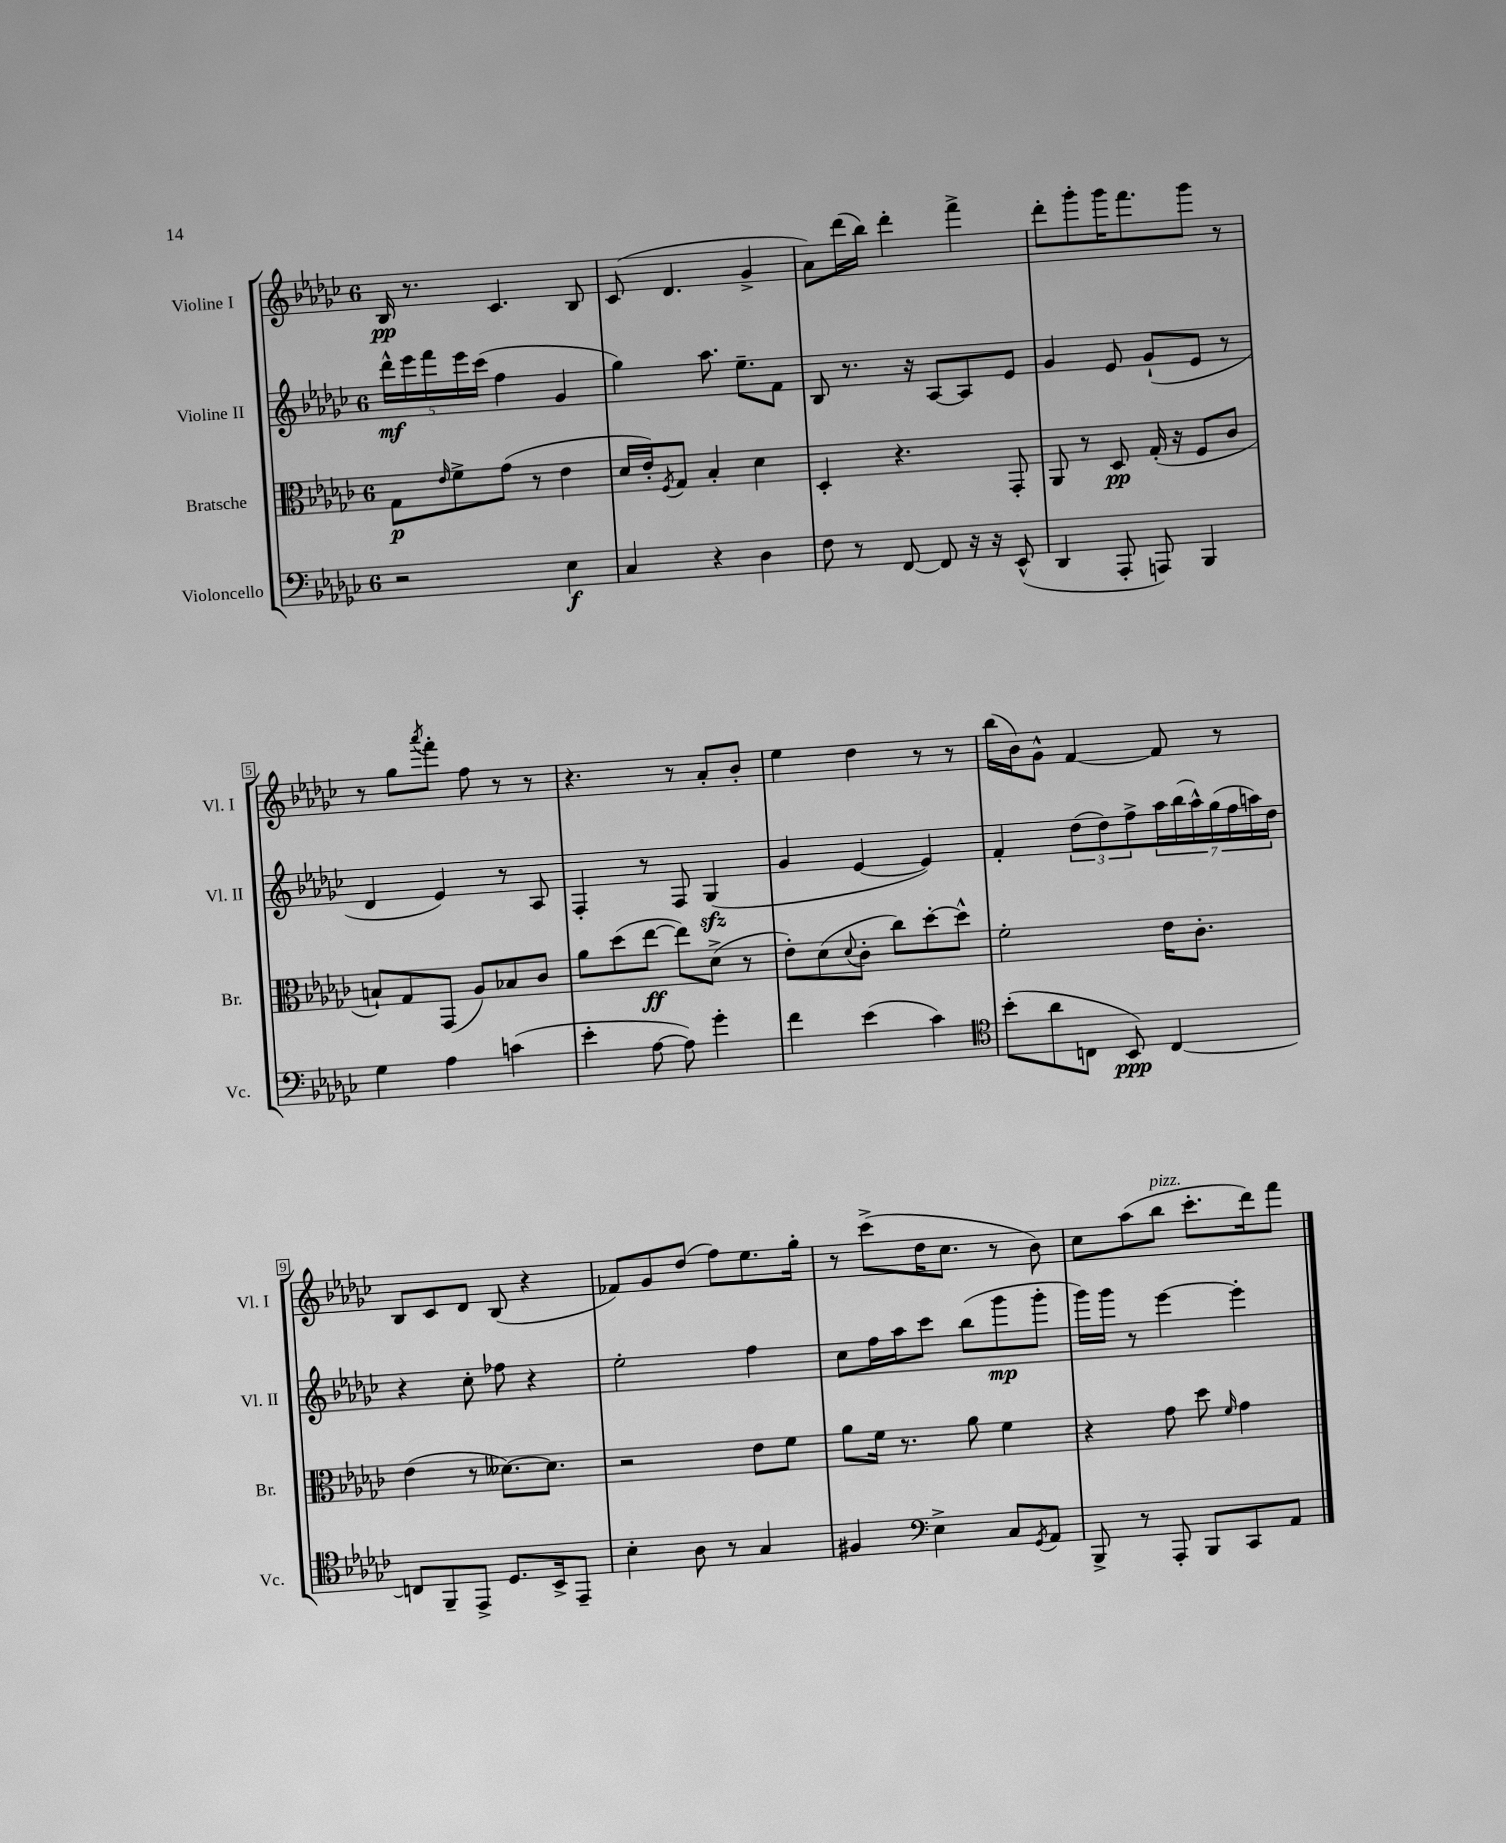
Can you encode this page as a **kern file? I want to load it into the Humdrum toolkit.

**kern	**kern	**kern	**kern
*staff4	*staff3	*staff2	*staff1
*clefF4	*clefC3	*clefG2	*clefG2
*k[b-e-a-d-g-c-]	*k[b-e-a-d-g-c-]	*k[b-e-a-d-g-c-]	*k[b-e-a-d-g-c-]
*M6/8	*M6/8	*M6/8	*M6/8
2r	8G-\L	20ddd-^^\LL	16B-/
.	.	20eee-\	.
.	.	.	8.r
.	.	20fff\	.
.	16qqe-/	.	.
.	8f^\	.	.
.	.	20eee-\	.
.	.	(20ccc-\JJ	.
.	(8g-\J	4ff\	4.c-/
.	8r	.	.
4E-\	4e-\	4g-/	.
.	.	.	8B-/
=	=	=	=
4C-/	16d-/LL	4gg-\)	(8c-/
.	16e-'/J)	.	.
.	8qF/	.	.
.	8G-/J	.	4.d-/
4r	4B-'/	8.aa-\	.
.	.	8.ee-~\L	.
4D-\	4d-\	.	4g-^/
.	.	8f\J	.
=	=	=	=
8F\	4D-'/	8B-/	8a-\L)
8r	.	8.r	(16ddd-\L
.	.	.	16bb-\JJ)
[8FF/	4.r	.	4ddd-'\
.	.	16r	.
8FF/]	.	[8A-/L	.
16r	.	8A-/]	4fff^\
16r	.	.	.
(8EE-^^/	8GG-'/	8e-/J	.
=	=	=	=
4DD-/	8AA-/	4g-/	8ddd-'\L
.	8r	.	8ggg-'\
8AAA-'/	8D-/	8e-/	16ggg-\K
.	.	.	8.fff\
8AAA/)	(16G-'/	(8g-`/L	.
.	16r	.	.
4BBB-/	8F/L	8e-/J	8ggg-\J
.	8c-/J	8r	8r
=	=	=	=
4G-\	8B`/L)	4d-/	8r
.	8G-/	.	8gg-\L
.	.	.	8qaaa-/
4A-\	(8GG-/J	4e-/)	8fff'\J
.	8A-/L)	.	8ff\
(4c\	8B-/	8r	8r
.	8c-/J	8A-/	8r
=	=	=	=
4e-'\	8a-\L	4F'/	4.r
.	(8dd-\	.	.
[8A-\	[8ee-\J	8r	.
8A-\])	8ee-\]L)	8F/	8r
4g-'\	(8d-^\J	(4G-/	8a-'/L
.	8r	.	8b-'/J
=	=	=	=
4f\	8e-'\L)	4g-/	4ee-\
.	(8d-\	.	.
.	8qqd-/	.	.
(4e-\	8c-'\J	[4e-/	4dd-\
.	8cc-\L)	.	.
4c-\)	[8dd-'\	4e-/])	8r
.	8dd-^^\]J	.	8r
=	=	=	=
*clefC4	*	*	*
(8b-'\L	2f'\	4f'/	(16bb-\LL
.	.	.	16b-\J)
8a-\	.	.	8g-^^\J
8C\J	.	(12dd-\L	[4f/
.	.	12dd-\)	.
8BB-/)	.	.	.
.	.	12ff^\	.
[4C/	16e-\LK	28aa-\L	8f/]
.	.	(28bb-\	.
.	8.c-'\J	.	.
.	.	28aa-^^\)	.
.	.	(28gg-\	.
.	.	.	8r
.	.	28ff\	.
.	.	28aa\)	.
.	.	28dd-\JJ	.
=	=	=	=
8C/]L	(4e-\	4r	8B-/L
8FF~/	.	.	8c-/
8EE-^/J	8r	8cc-'\	8d-/J
8.D-/L	[8.d--\L)	8ff-\	(8B-/
.	.	4r	4r
16BB-^/k	8.d--\]J	.	.
8EE-~/J	.	.	.
=	=	=	=
4B-'\	2r	2ee-'\	8f-/L)
.	.	.	8g-/
8A-\	.	.	(8dd-/J
8r	.	.	8ff\L)
4G-/	8e-\L	4ff\	8.ee-\
.	8f\J	.	.
.	.	.	16gg-'\Jk
=	=	=	=
4F#/	8a-\L	8cc-\L	8r
.	16f\Jk	16ff\L	(8ccc-^\L
.	8.r	16aa-\J	.
*clefF4	*	*	*
4E-^\	.	8ccc-\J	16dd-\K
.	.	.	8.cc-\J
.	8a-\	(8bb-\L	.
8C-/L	4f\	8ggg-\	8r
8qGG-/	.	.	.
8AA-/J	.	8ggg-'\J	8b-\)
=	=	=	=
8BBB-^/	4r	16ggg-\LL)	8cc-\L
.	.	16ggg-\JJ	.
8r	.	8r	(8aa-\
8AAA-'/	8g-\	[4eee-\	8bb-\J
8BBB-/L	8dd-\	.	8.ccc-'\L
.	16qqf/	.	.
8CC-/	4g-\	4eee-'\]	.
.	.	.	16ddd-\k)
8AA-/J	.	.	8fff\J
==	==	==	==
*-	*-	*-	*-
